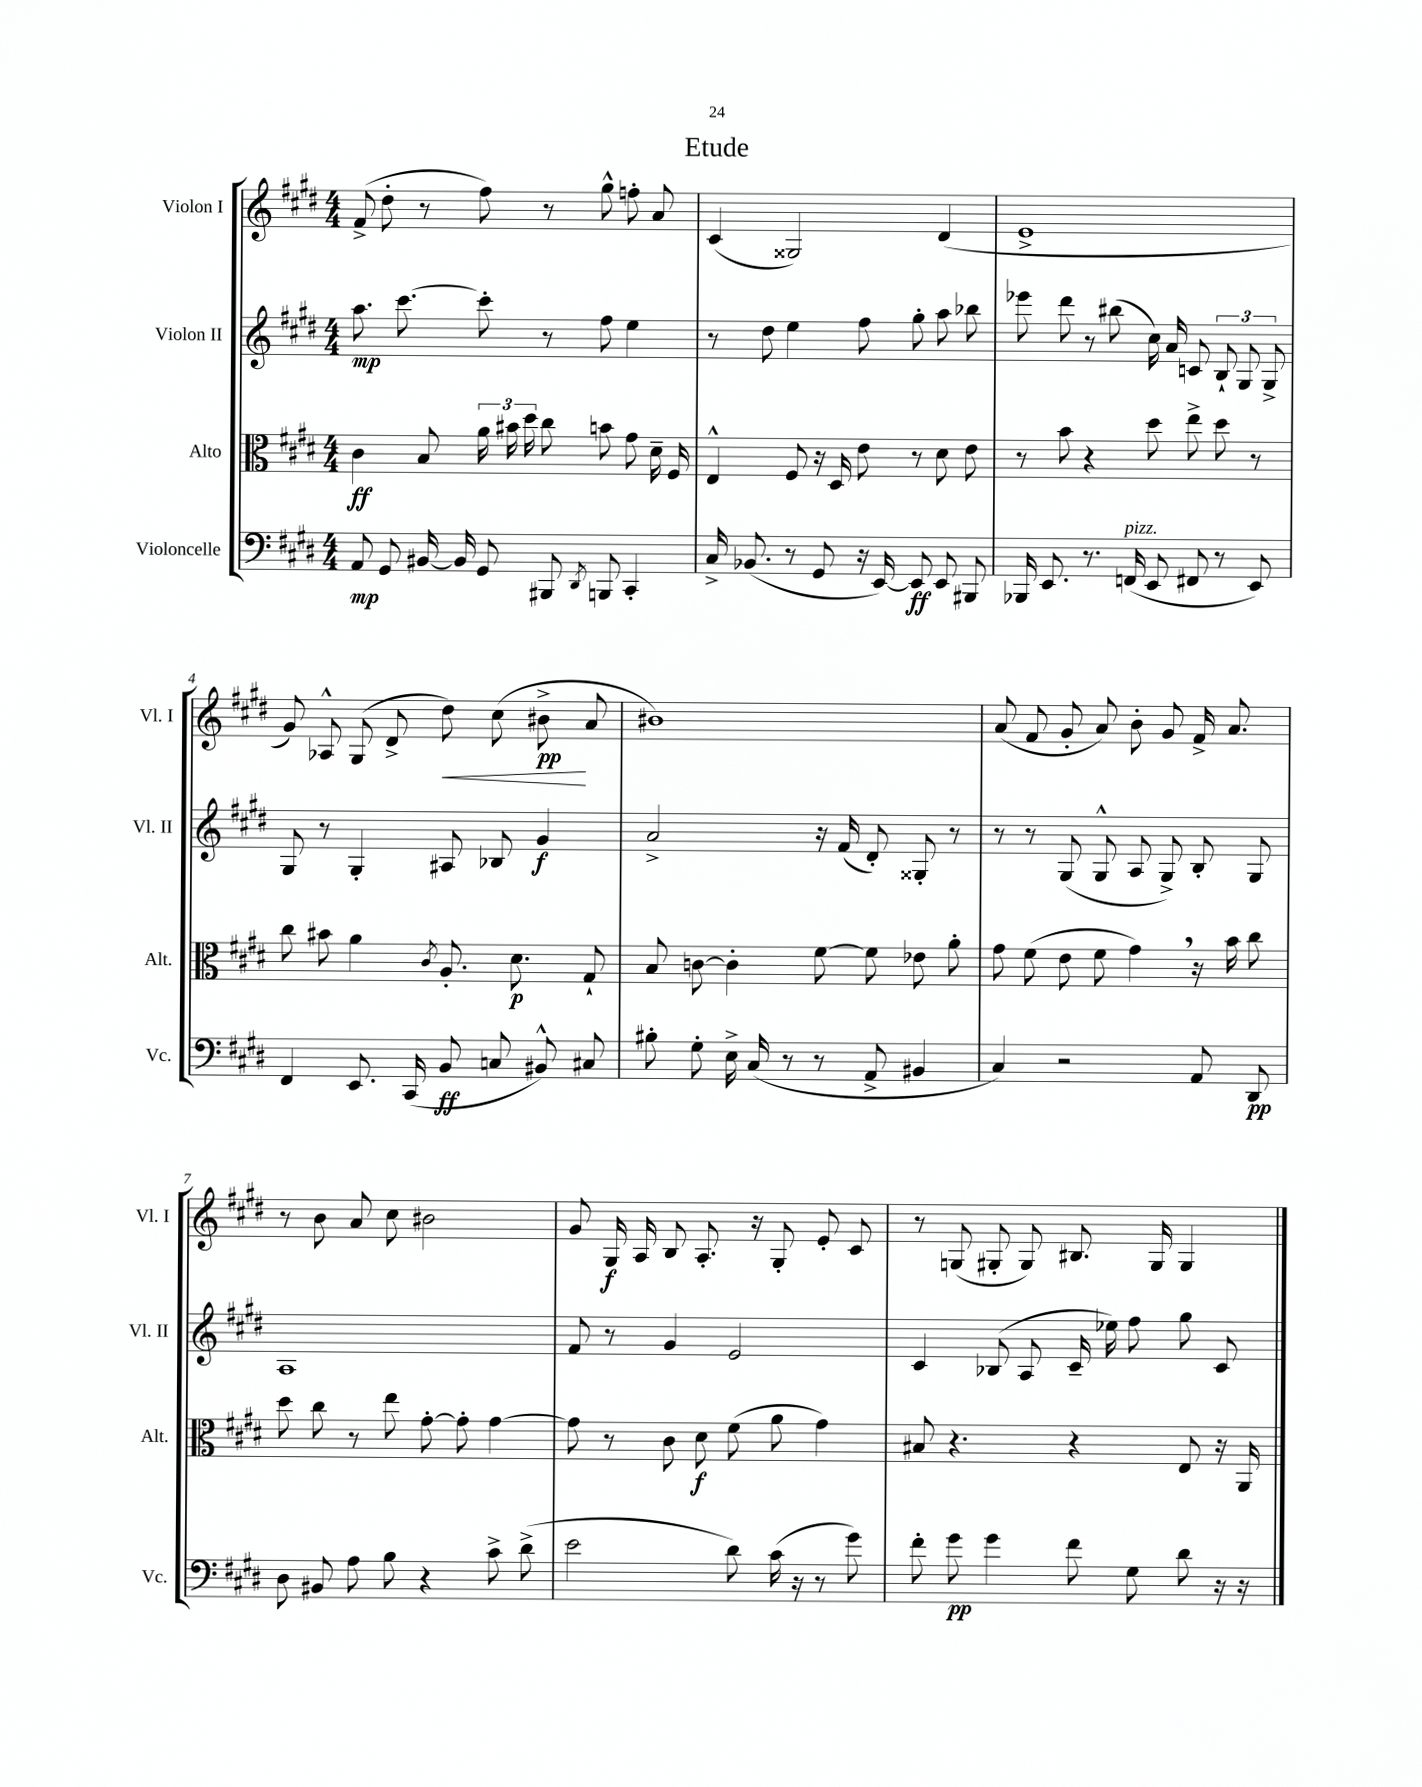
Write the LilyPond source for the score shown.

\header { title = "Etude" }
<<
\new StaffGroup <<
\new Staff = "s0" \with { instrumentName = "Violon I" shortInstrumentName = "Vl. I" } {
    \clef treble \key e \major \numericTimeSignature \time 4/4
    \autoBeamOff fis'8->( dis''8-. r8 fis''8) r8 gis''8-^ f''8-. a'8 |
    cis'4( gisis2) dis'4( |
    e'1-> |
    gis'8) aes8-^ gis8( dis'8-> dis''8\<) cis''8( bis'8->\pp\! a'8 |
    bis'1) |
    a'8( fis'8 gis'8-. a'8) b'8-. gis'8 fis'16-> a'8. |
    r8 b'8 a'8 cis''8 bis'2 |
    gis'8 gis16\f a16 b8 a8.-. r16 gis8-. e'8-. cis'8 |
    r8 g8( gis8-. gis8) bis8. gis16 gis4 \bar "|." |
}
\new Staff = "s1" \with { instrumentName = "Violon II" shortInstrumentName = "Vl. II" } {
    \clef treble \key e \major \numericTimeSignature \time 4/4
    \autoBeamOff a''8.\mp cis'''8.~ cis'''8-. r8 fis''8 e''4 |
    r8 dis''8 e''4 fis''8 gis''8-. a''8 bes''8 |
    ees'''8 dis'''8 r8 bis''8( cis''16) a'16 c'8 \tuplet 3/2 { b8-! gis8 gis8-> } |
    gis8 r8 gis4-. ais8 bes8 gis'4\f |
    a'2-> r16 fis'16( dis'8-.) gisis8-. r8 |
    r8 r8 gis8( gis8-^ a8 gis8->) b8-. gis8 |
    a1 |
    fis'8 r8 gis'4 e'2 |
    cis'4 bes8( a8 cis'16-- ees''16) fis''8 gis''8 cis'8 \bar "|." |
}
\new Staff = "s2" \with { instrumentName = "Alto" shortInstrumentName = "Alt." } {
    \clef alto \key e \major \numericTimeSignature \time 4/4
    \autoBeamOff cis'4\ff b8 \tuplet 3/2 { a'16 bis'16 dis''16 } cis''8 b'8 gis'8 dis'16-- fis16 |
    e4-^ fis8 r16 dis16 e'8 r8 dis'8 e'8 |
    r8 b'8 r4 dis''8 e''8-> dis''8 r8 |
    cis''8 bis'8 a'4 \acciaccatura { cis'8 } a8.-. dis'8.\p gis8-! |
    b8 c'8~ c'4-. fis'8~ fis'8 ees'8 a'8-. |
    gis'8 fis'8( e'8 fis'8 gis'4) \breathe r16 b'16 cis''8 |
    dis''8 cis''8 r8 e''8 gis'8~-. gis'8-. gis'4~ |
    gis'8 r8 cis'8 dis'8\f fis'8( a'8 gis'4) |
    bis8 r4. r4 e8 r16 a,16 \bar "|." |
}
\new Staff = "s3" \with { instrumentName = "Violoncelle" shortInstrumentName = "Vc." } {
    \clef bass \key e \major \numericTimeSignature \time 4/4
    \autoBeamOff a,8\mp gis,8 bis,16~ bis,16 gis,8 bis,,8 \acciaccatura { dis,8 } b,,8 cis,4-. |
    cis16-> bes,8.( r8 gis,8 r16 e,16~) e,8\ff e,8 bis,,8 |
    bes,,16 e,8. r8. f,16^\markup { \italic "pizz." }( e,8 fis,8 r8 e,8) |
    fis,4 e,8. cis,16( b,8\ff c8 bis,8-^) cis8 |
    bis8-. gis8-. e16-> cis16( r8 r8 a,8-> bis,4 |
    cis4) r2 a,8 dis,8\pp |
    dis8 bis,8 a8 b8 r4 cis'8-> dis'8->( |
    e'2 dis'8) cis'16( r16 r8 gis'8) |
    fis'8-. gis'8\pp gis'4 fis'8 gis8 dis'8 r16 r16 \bar "|." |
}
>>
>>
